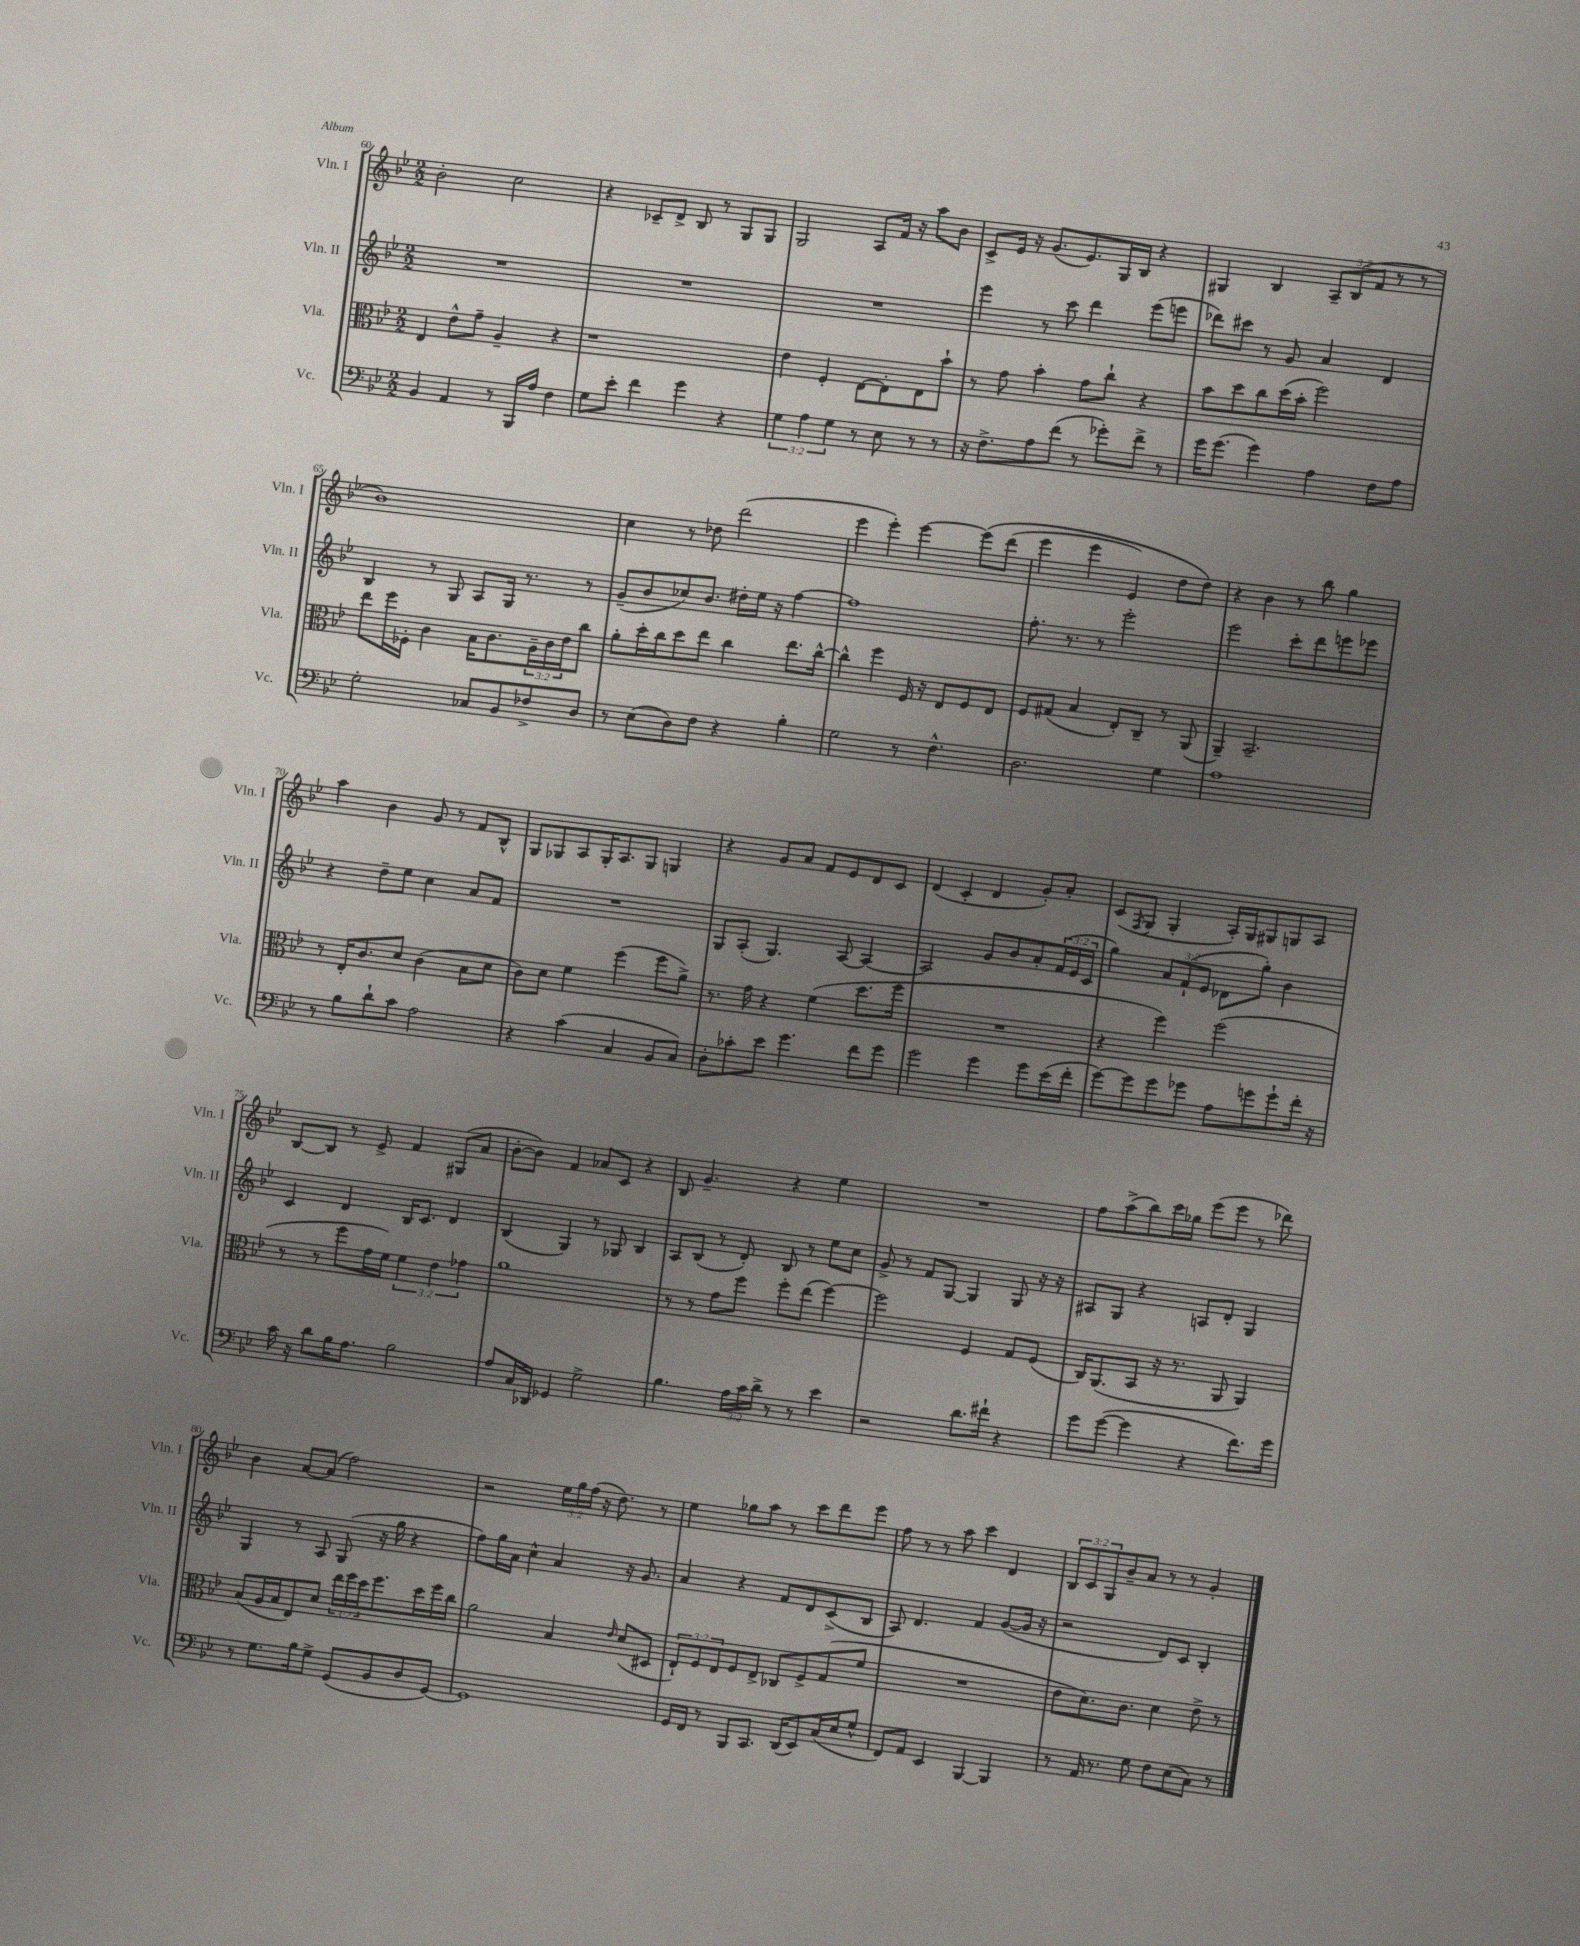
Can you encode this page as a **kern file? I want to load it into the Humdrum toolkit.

**kern	**kern	**kern	**kern
*staff4	*staff3	*staff2	*staff1
*clefF4	*clefC3	*clefG2	*clefG2
*k[b-e-]	*k[b-e-]	*k[b-e-]	*k[b-e-]
*M2/2	*M2/2	*M2/2	*M2/2
4BB-	4E-	1r	2b-'
4AA	8e-^^	.	.
.	8g~	.	.
8r	4A~	.	2cc
16BBB-	.	.	.
16A	.	.	.
4F	4r	.	.
=	=	=	=
8G	1r	1r	4r
8e-'	.	.	.
4f	.	.	8c-~
.	.	.	8d^
4g	.	.	8B-
.	.	.	8r
4r	.	.	8G
.	.	.	8G
=	=	=	=
6G	4e-	1r	2G
6A	.	.	.
.	4F'	.	.
6G	.	.	.
8r	[8E-	.	8A
8E-	8E-']	.	16f
.	.	.	16r
8r	8E-	.	8aa
8r	8b-`	.	8b-
=	=	=	=
16r	8r	4eee-	8c^
8.F^	.	.	.
.	8g	.	16e-
.	.	.	16r
8A	4b-'	8r	(8.g
(8f	.	8ccc	.
.	.	.	8.e-)
8r	8g	4ddd	.
8g-')	8cc`	.	16G
.	.	.	16B-
8f^	4r	(8eee-	4r
8r	.	8eee	.
=	=	=	=
16g	8b-	8ddd-)	4G#
(8.g	.	.	.
.	8dd	8ccc#	.
4g)	8cc	8r	4B-
.	(16dd	8g	.
.	16b-'	.	.
4A	2ff)	4a	12A~
.	.	.	(12B-
.	.	.	12f
8F	.	4d	8r
8A	.	.	8r
=	=	=	=
2G'	8ee-	4B-	1b-)
.	16ff	.	.
.	16F-'	.	.
.	4c	8r	.
.	.	8G	.
8C-	16B-	8A	.
.	8.c	.	.
8BB-	.	16G	.
.	.	8.r	.
8F-^	24A~	.	.
.	24c	.	.
.	24e-	.	.
8D	8cc	8r	.
=	=	=	=
8r	8a'	(8g~	4cc
(8E-	16dd'	8b-	.
.	16cc	.	.
8D)	8dd	8cc-)	8r
8F	8ee-	8.b-	8dd-
4r	4cc	.	(2ddd
.	.	16dd#'	.
.	.	16ee-	.
.	.	16r	.
4B-'	8.ee-	[4ff	.
.	[16cc^^	.	.
=	=	=	=
2G	4cc^^]	1ff]	4eee-
.	4ff	.	4eee-')
8r	16F	.	[4eee-
.	16r	.	.
4.F^^	8E-	.	.
.	8F	.	&(8eee-]
.	8E-	.	(8ddd
=	=	=	=
2.D	8F	8.ff'	4eee-
.	(8G#	.	.
.	.	8.r	.
.	4B-	.	4eee-
.	.	8r	.
.	8E-')	2eee-'	4e-)
.	8C~	.	.
4G	8r	.	8dd
.	(8AA	.	8dd&)
=	=	=	=
1A	4AA~)	2eee-	4r
.	2.BB-~	.	4b-
.	.	8ccc'	8r
.	.	8ddd	8bb-
.	.	8eee	4gg
.	.	8eee-	.
=	=	=	=
8r	8r	4r	4aa
8B-	16E-'	.	.
.	8.c	.	.
8d`	.	8dd~	4b-
8c	8d	8ee-	.
2A	(4c	4cc	8g
.	.	.	8r
.	8B-	8a	8f
.	8d	8f	8B-^^
=	=	=	=
4r	8c)	1r	8G
.	8d	.	8G-
(4c	4f	.	8A
.	.	.	16G-'
.	.	.	8.A
4C	(4ff	.	.
.	.	.	8G-
8BB-	8ff	.	4G
8C)	8a^)	.	.
=	=	=	=
8D'	8.r	8G	4r
8c-'	.	(8A'	.
.	16g	.	.
8e-	4r	4.G)	8g
4.g	.	.	8a
.	(4f	.	8f
.	.	[8A	8e-
8f	8.dd	4A_	8d
8g	.	.	8c
.	16ff	.	.
=	=	=	=
2g	1r	2A]	(4d
.	.	.	4c'
4g	.	8g	4d
.	.	8b-	.
8g	.	8a'	8g')
(16e-	.	(24f	8a'
.	.	24e-	.
16f'	.	.	.
.	.	24c	.
=	=	=	=
[8g)	4r	4gg)	(8c
.	.	.	8qF
8g]	.	.	8G
8g	4ff)	12a	4G'
.	.	(12f`	.
8g-	.	.	.
.	.	12e-	.
8A	(2ff	8d-	16A')
.	.	.	16G
8g	.	8gg')	8G#
8g`	.	4b-	8G
16f'	.	.	8A
16r	.	.	.
=	=	=	=
16c	8r	4c	[8B-
16r	.	.	.
8d	8r	.	8B-]
16B-	8ff	4d	8r
8.A	.	.	.
.	16g	.	8e-^
.	16f)	.	.
2B-	6f	16B-	4f
.	.	8.c	.
.	6e-	.	.
.	.	4d	(8G#
.	6g-	.	.
.	.	.	8a
=	=	=	=
8A	1a	(4B-	[8b-'
16C	.	.	8b-])
16DD-	.	.	.
4GG-	.	4G)	4f
2G^	.	8r	8a-
.	.	8G-	8c
.	.	4B-	4r
=	=	=	=
4.B-	8r	8A	8B-
.	8r	(8B-	4.g~
.	8g	8r	.
24A	8ff	8d')	.
24c	.	.	.
24d^	.	.	.
8r	8ff'	8B-	4r
8r	(8ee-	8r	.
4e-	[4ff)	8ee-	4ee-
.	.	8cc	.
=	=	=	=
2r	2ff]	8g^	1r
.	.	8r	.
.	.	8f	.
.	.	[8G	.
8.d	4F	4G]	.
16f#`	.	.	.
4r	8G	8G	.
.	(8F	16r	.
.	.	16r	.
=	=	=	=
8g	16C)	8A#	8ff
.	(8.AA	.	.
([8g	.	8G	(8aa^
4g]	8BB-	4r	8bb-)
.	16r	.	16ccc
.	8.r	.	16gg-
4r	.	8A	(8eee-
.	8AA	8d'	8eee-
8.f)	4AA)	4G	8r
.	.	.	8ddd-)
16g	.	.	.
=	=	=	=
8r	(8B-	4G	4b-
8.G	16A	.	.
.	16B-	.	.
.	8E-)	8r	[8a
16B-	.	.	.
8G^	8d	8A	(8a]
(8GG	24ee-	(8G	2ff)
.	24ff	.	.
.	24dd	.	.
8BB-	8.ff	16r	.
.	.	16gg	.
8D	.	4r	.
.	16dd	.	.
[8GG)	16ff	.	.
.	16cc	.	.
=	=	=	=
1GG]	2a	8ff)	2r
.	.	16gg	.
.	.	16a	.
.	.	4cc^^	.
.	4B-	4a	24ee-
.	.	.	24gg
.	.	.	(24ff
.	.	.	16r
.	.	.	8.dd)
.	16qqe-	.	.
.	(8d	16r	.
.	.	8.g	.
.	8D#	.	8r
=	=	=	=
16GG	12E-`)	4a	4ee-
16FF	.	.	.
.	12F	.	.
8r	.	.	.
.	12E-	.	.
8BBB-	8F	4r	8gg-
8.CC	8E-^	.	8aa
.	8C-	8f	8r
(16DD	.	.	.
8EE-)	8F^	8d	8ccc
(16C	(8G	(8c^	8ddd
16E-	.	.	.
8G^^	8f	8B-	8eee-
=	=	=	=
8FF)	1r	8A)	8ff
8AA	.	4.d	8r
4EE-	.	.	8r
.	.	.	8aa
[4BBB-	.	4f	4ccc
4BBB-]	.	([8g	4d
.	.	16g]	.
.	.	16r	.
=	=	=	=
8r	8e-	2r	12B-
.	.	.	12c
16AA	8.d)	.	.
.	.	.	12G
8.r	.	.	.
.	.	.	8b-~
.	8.c	.	.
8G	.	.	8a
8F	4d	8d)	8r
(8E-	.	8c	8r
8C)	8e-^	4B-'	4g'
8r	8r	.	.
==	==	==	==
*-	*-	*-	*-
